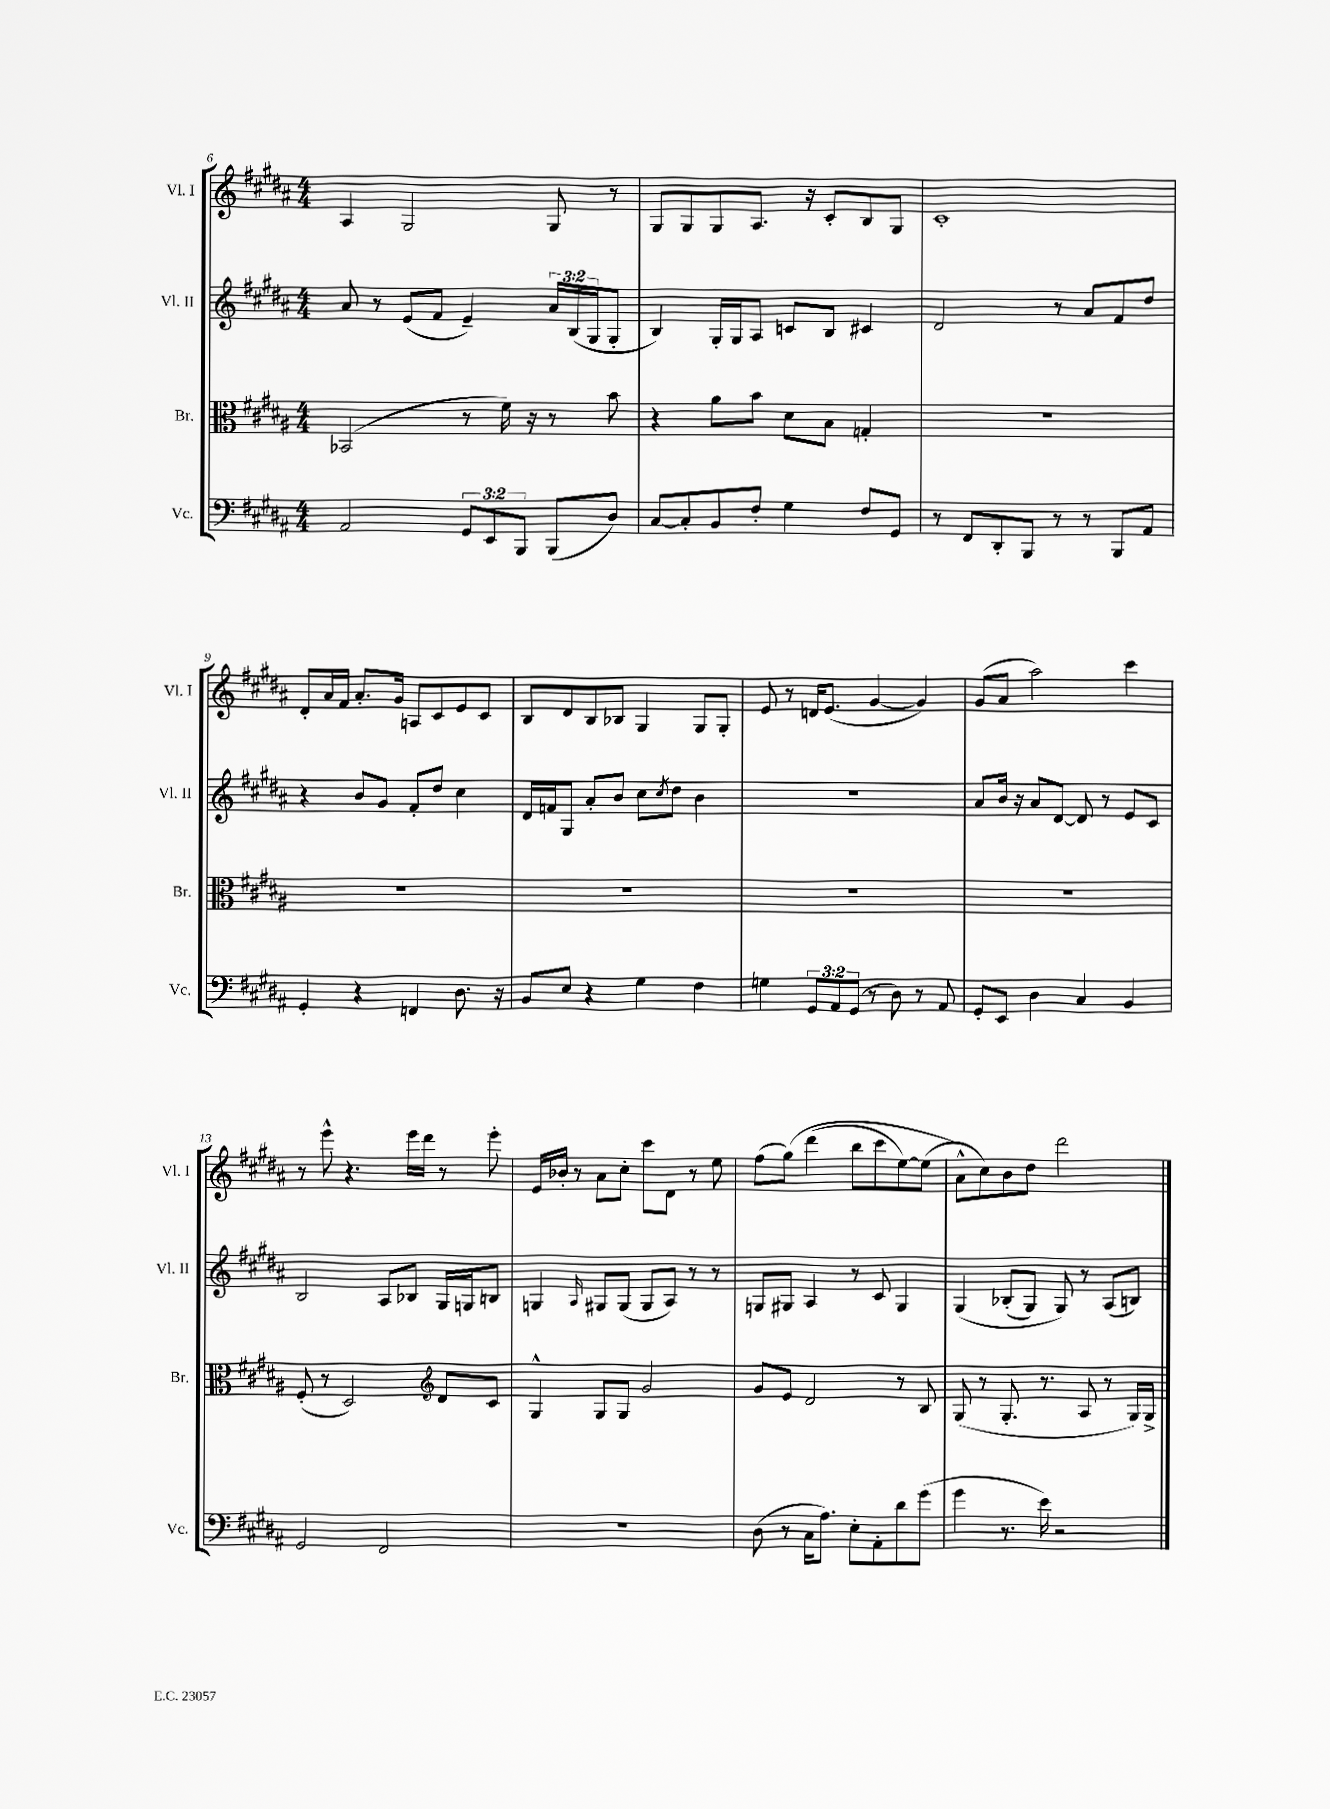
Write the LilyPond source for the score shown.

<<
\new StaffGroup <<
\new Staff = "s0" \with { instrumentName = "Vl. I" shortInstrumentName = "Vl. I" } {
    \clef treble \key b \major \numericTimeSignature \time 4/4
    ais4 gis2 gis8 r8 |
    gis8 gis8 gis8 ais8. r16 cis'8-. b8 gis8 |
    cis'1-. |
    dis'8-. ais'16 fis'16 ais'8.-. gis'16 a8 cis'8 e'8 cis'8 |
    b8 dis'8 b8 bes8 gis4 gis8 gis8-. |
    e'8 r8 d'16 e'8.( gis'4~ gis'4) |
    gis'8( ais'8 ais''2) cis'''4 |
    r8 e'''8-^ r4. e'''16 dis'''16 r8 e'''8-. |
    e'16 bes'16-. r8 ais'8 cis''8-. cis'''8 dis'8 r8 e''8 |
    fis''8( gis''8)\( dis'''4( b''8 cis'''8 e''8~) e''8( |
    ais'8-^\) cis''8) b'8 dis''8 dis'''2 \bar "|." |
}
\new Staff = "s1" \with { instrumentName = "Vl. II" shortInstrumentName = "Vl. II" } {
    \clef treble \key b \major \numericTimeSignature \time 4/4 \override Staff.TupletNumber.text = #tuplet-number::calc-fraction-text
    ais'8 r8 e'8( fis'8 e'4--) \tuplet 3/2 { ais'16 b16( gis16 } gis8-. |
    b4) gis16-. gis16 ais8 c'8 b8 cis'4 |
    dis'2 r8 ais'8 fis'8 dis''8 |
    r4 b'8 gis'8 fis'8-. dis''8 cis''4 |
    dis'16 f'16 gis8 ais'8-. b'8 cis''8 \acciaccatura { cis''8 } dis''8 b'4 |
    R1 |
    ais'8 b'16 r16 ais'8 dis'8~ dis'8 r8 e'8 cis'8 |
    b2 ais8 bes8 gis16 g16 b8 |
    g4 \grace { ais16 } gis8 gis8( gis8 ais8) r8 r8 |
    g8 gis8 ais4 r8 cis'8 gis4 |
    gis4\( bes8-.( gis8) gis8\) r8 ais8( b8) \bar "|." |
}
\new Staff = "s2" \with { instrumentName = "Br." shortInstrumentName = "Br." } {
    \clef alto \key b \major \numericTimeSignature \time 4/4
    bes,2( r8 fis'16) r16 r8 b'8 |
    r4 ais'8 b'8 dis'8 b8 g4-. |
    R1 |
    R1 |
    R1 |
    R1 |
    R1 |
    fis8-.( r8 dis2) \clef treble dis'8 cis'8 |
    gis4-^ gis8 gis8 gis'2 |
    gis'8 e'8 dis'2 r8 b8 |
    gis8( r8 gis8.-. r8. ais8 r8 gis16) gis16-> \bar "|." |
}
\new Staff = "s3" \with { instrumentName = "Vc." shortInstrumentName = "Vc." } {
    \clef bass \key b \major \numericTimeSignature \time 4/4 \override Staff.TupletNumber.text = #tuplet-number::calc-fraction-text
    ais,2 \tuplet 3/2 { gis,8 e,8 b,,8 } b,,8( dis8) |
    cis8~ cis8-. b,8 fis8-. gis4 fis8 gis,8 |
    r8 fis,8 dis,8-. b,,8 r8 r8 b,,8 ais,8 |
    gis,4-. r4 f,4 dis8. r16 |
    b,8 e8 r4 gis4 fis4 |
    g4 \tuplet 3/2 { gis,8 ais,8 gis,8( } r8 dis8) r8 ais,8 |
    gis,8-. e,8 dis4 cis4 b,4 |
    gis,2 fis,2 |
    R1 |
    dis8( r8 cis16 ais8.) e8-. ais,8-. dis'8 gis'8( |
    gis'4 r8. e'16) r2 \bar "|." |
}
>>
>>
\layout { \context { \Score currentBarNumber = #6 } }
